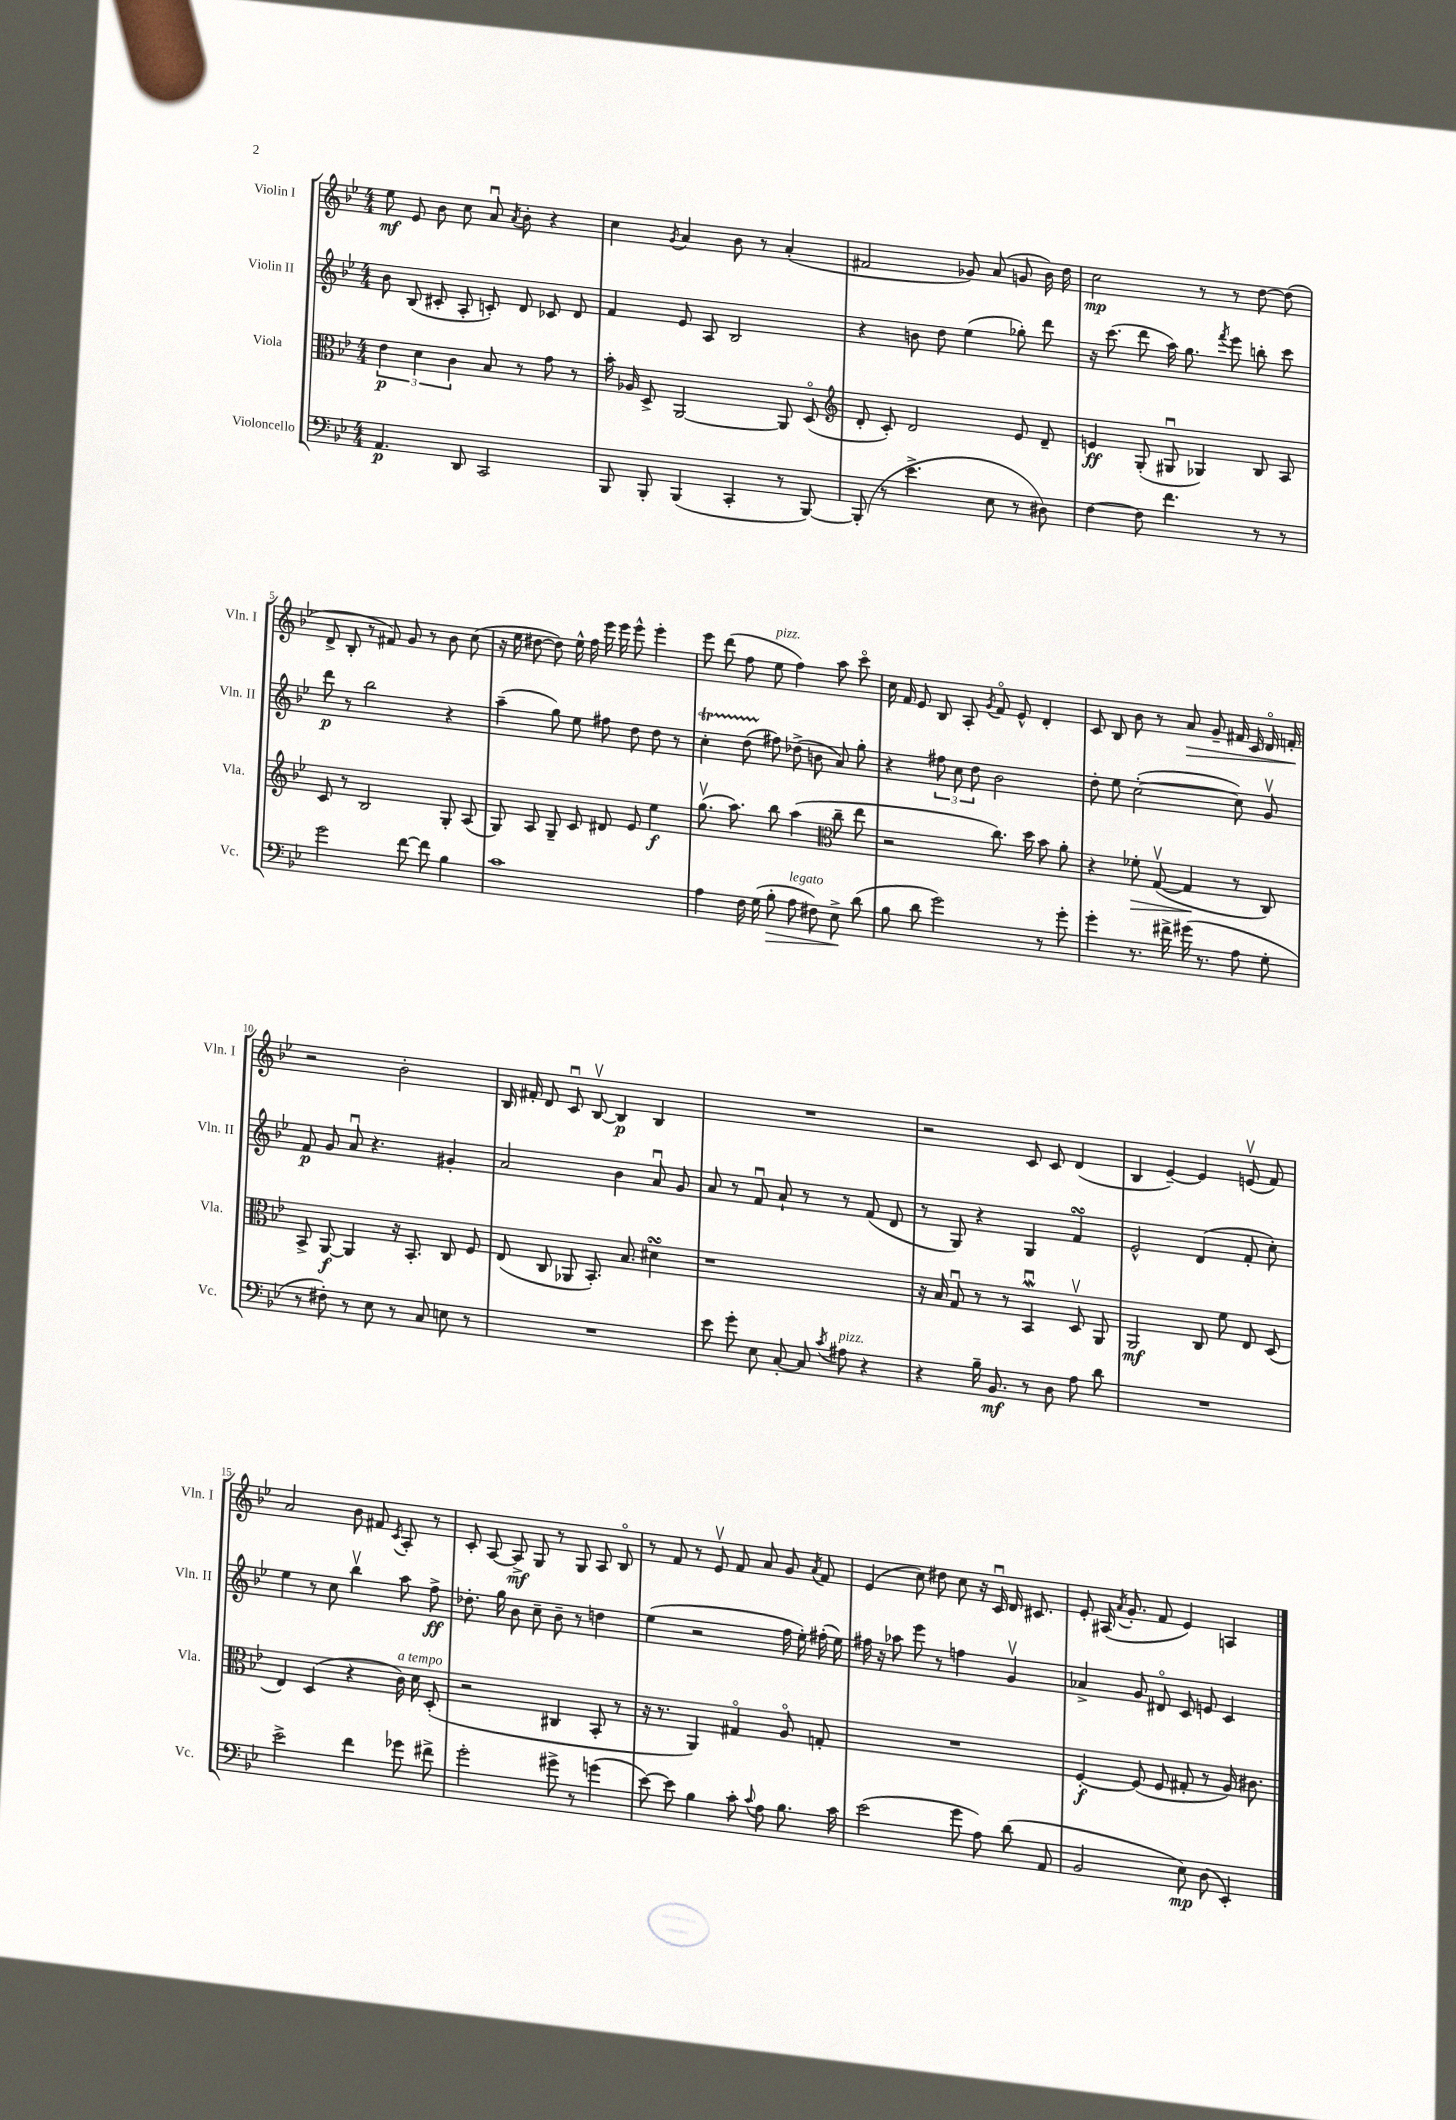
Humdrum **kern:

**kern	**kern	**kern	**kern
*staff4	*staff3	*staff2	*staff1
*clefF4	*clefC3	*clefG2	*clefG2
*k[b-e-]	*k[b-e-]	*k[b-e-]	*k[b-e-]
*M4/4	*M4/4	*M4/4	*M4/4
4.AA	6e-	8b-	8ee-
.	.	(8B-	8e-
.	6d	.	.
.	.	8c#'	8b-
.	6c	.	.
8DD	.	8A'	8cc
2CC	8B-	8c')	8au
.	.	.	8qa
.	8r	8d	8b-'
.	8g	8c-	4r
.	8r	8d	.
=	=	=	=
8BBB-	16b-'	4f	4cc
.	16A-	.	.
8BBB-'	8D^	.	.
.	.	.	8qg
(4BBB-	[2AA	8e-	4a
.	.	8A	.
4CC'	.	2B-	8b-
.	.	.	8r
8r	8AA]	.	(4a'
[8BBB-)	(8Do	.	.
=	=	=	=
*	*clefG2	*	*
(8BBB-']	8d'	4r	2f#
8r	8c')	.	.
4.e-^	2d	8b	.
.	.	8dd	.
.	.	(4ee-	8g-)
8E-	.	.	(8a
8r	8e-	8gg-')	8g
8D#)	8d~	8ddd	16b-)
.	.	.	16dd
=	=	=	=
[4F	4e	16r	2cc
.	.	(8.ccc	.
8F]	(8G'	8ddd	.
4.f	8G#u	16aa)	.
.	.	8.gg	.
.	4G-)	.	8r
.	.	8qfff	.
.	.	8eee-	8r
8r	8B-	8bb'	[8dd
8r	8A	8ccc	(8dd]
=	=	=	=
2g	8c	8ddd	8d^
.	8r	8r	8B-'
.	2B-	2bb-	8r
.	.	.	8f#)
[8f	.	.	8g
8f]	.	.	8r
4B-	8G'	4r	8b-
.	(8A	.	(8cc
=	=	=	=
1c	8G)	(4aa~	16r
.	.	.	16ee-
.	8A	.	[8dd#
.	8G~	8gg)	8dd#])
.	8c	8ee-	16ee-^^
.	.	.	16ff
.	8d#	8ff#	16eee-
.	.	.	16eee-
.	8e-	8dd	8eee-^^
.	4ee-	8dd	4eee-'
.	.	8r	.
=	=	=	=
4A	(8.ggv	4cc'	8eee-
.	.	.	(8ddd
.	8.aa)	.	.
16F	.	(8dd	8ff
(16G	.	.	.
8B-'	8bb-	8ff#)	8ee-
8A	(4aa	(8dd-^	4ff)
8F#)	.	8b	.
*	*clefC3	*	*
8E-^	8cc~	8a)	8aa
(8d	8ee-	8gg'	8ccco
=	=	=	=
8B-	2r	4r	16cc
.	.	.	16f
8d	.	.	8e-
2g)	.	12ff#	8B-
.	.	12cc	.
.	.	.	8A'
.	.	12dd	.
.	.	.	8qg
.	8.cc)	2b-	8fo
.	.	.	8e-^^
.	16dd	.	.
8r	8b-	.	4d'
8g'	8a'	.	.
=	=	=	=
4g'	4r	8dd'	8c
.	.	8ee-	8B-
8.r	8f-'	([2cc'	8b-
.	([8Gv	.	8r
16f#^	.	.	.
(16g#	4G]	.	8a
8.r	.	.	.
.	.	.	8g~
8A	8r	8cc])	16f#
.	.	.	16c
8G'	8C)	8gv	16do
.	.	.	16f'
=	=	=	=
8r	8BB-^	8f	2r
8F#')	[8AA	8g	.
8r	4AA]	8au	.
8E-	.	4.r	.
8r	16r	.	2b-'
.	8.BB-'	.	.
8C	.	.	.
8E	8C	4g#'	.
8r	8F	.	.
=	=	=	=
1r	(8E-	2a	16B-
.	.	.	16f#'
.	8C	.	8d
.	8AA-	.	8cu
.	8.BB-')	.	[8B-v
.	.	4b-	4B-]
.	8.B-	.	.
.	4d#	8au	4B-
.	.	8g	.
=	=	=	=
8e-	1r	8a	1r
8g'	.	8r	.
8E-	.	8fu	.
[8C'	.	8a`	.
8C]	.	8r	.
8qc	.	.	.
8A#	.	8r	.
4r	.	(8f	.
.	.	8d	.
=	=	=	=
4r	16r	8r	2r
.	16B-	.	.
.	8Gu	8G)	.
16B-~	8r	4r	.
8.BB-	.	.	.
.	8r	.	.
8r	4BB-u	4G	8c
8D	.	.	8c
8A	8Dv	4f	(4d
8d	8AA	.	.
=	=	=	=
1r	2AA	2e-^^	4B-
.	.	.	[4e-~)
.	8C	(4d	4e-]
.	8f	.	.
.	8E-	8f'	(8ev
.	(8D	8cc')	8f)
=	=	=	=
2e-^	4E-)	4ee-	2a
.	(4D	8r	.
.	.	8cc	.
4f	4r	4bb-v	8b-
.	.	.	8f#
.	.	.	8qc
8g-	16c)	8aa	8A'
.	16d	.	.
8f#^	(8D'	8ff^	8r
=	=	=	=
2g'	2r	8.dd-'	8c'
.	.	.	[8A
.	.	16gg	.
.	.	8b-	8A^]
.	.	8cc~	8G
8g#^	4C#	8b-~	8r
8r	.	8r	8G
(4g	8BB-'	4dd	8A
.	8r	.	8B-o
=	=	=	=
[8e-)	16r	(4ee-	8r
.	8.r	.	.
8e-]	.	.	8f
4B-	4AA)	2r	8r
.	.	.	8e-v
8c'	4G#o	.	8f
8qqc	.	.	.
8A	.	.	8a
8.B-	8Ao	16ff	8g
.	.	16ee-')	.
.	.	.	8qa
.	8G'	(16ff#'	8f
16c	.	16ee-)	.
=	=	=	=
(2e-	1r	16ff#	(4e-
.	.	16r	.
.	.	8aa-	.
.	.	8eee-	8cc)
.	.	8r	8dd#
8g	.	4ff	8cc
8A)	.	.	16r
.	.	.	16cu
(8d	.	4gv	16d
.	.	.	8.c#
8AA	.	.	.
=	=	=	=
2BB-	[4F'	4a-^	8e-'
.	.	.	(16A#
.	.	.	8qa
.	.	.	8.g'
.	(8F]	8g	.
.	8F	8d#o	8f
8E-)	8G#'	8c	4e-)
(8D	8r	8e	.
4EE-')	16A)	4c	4A
.	8.c#	.	.
==	==	==	==
*-	*-	*-	*-
